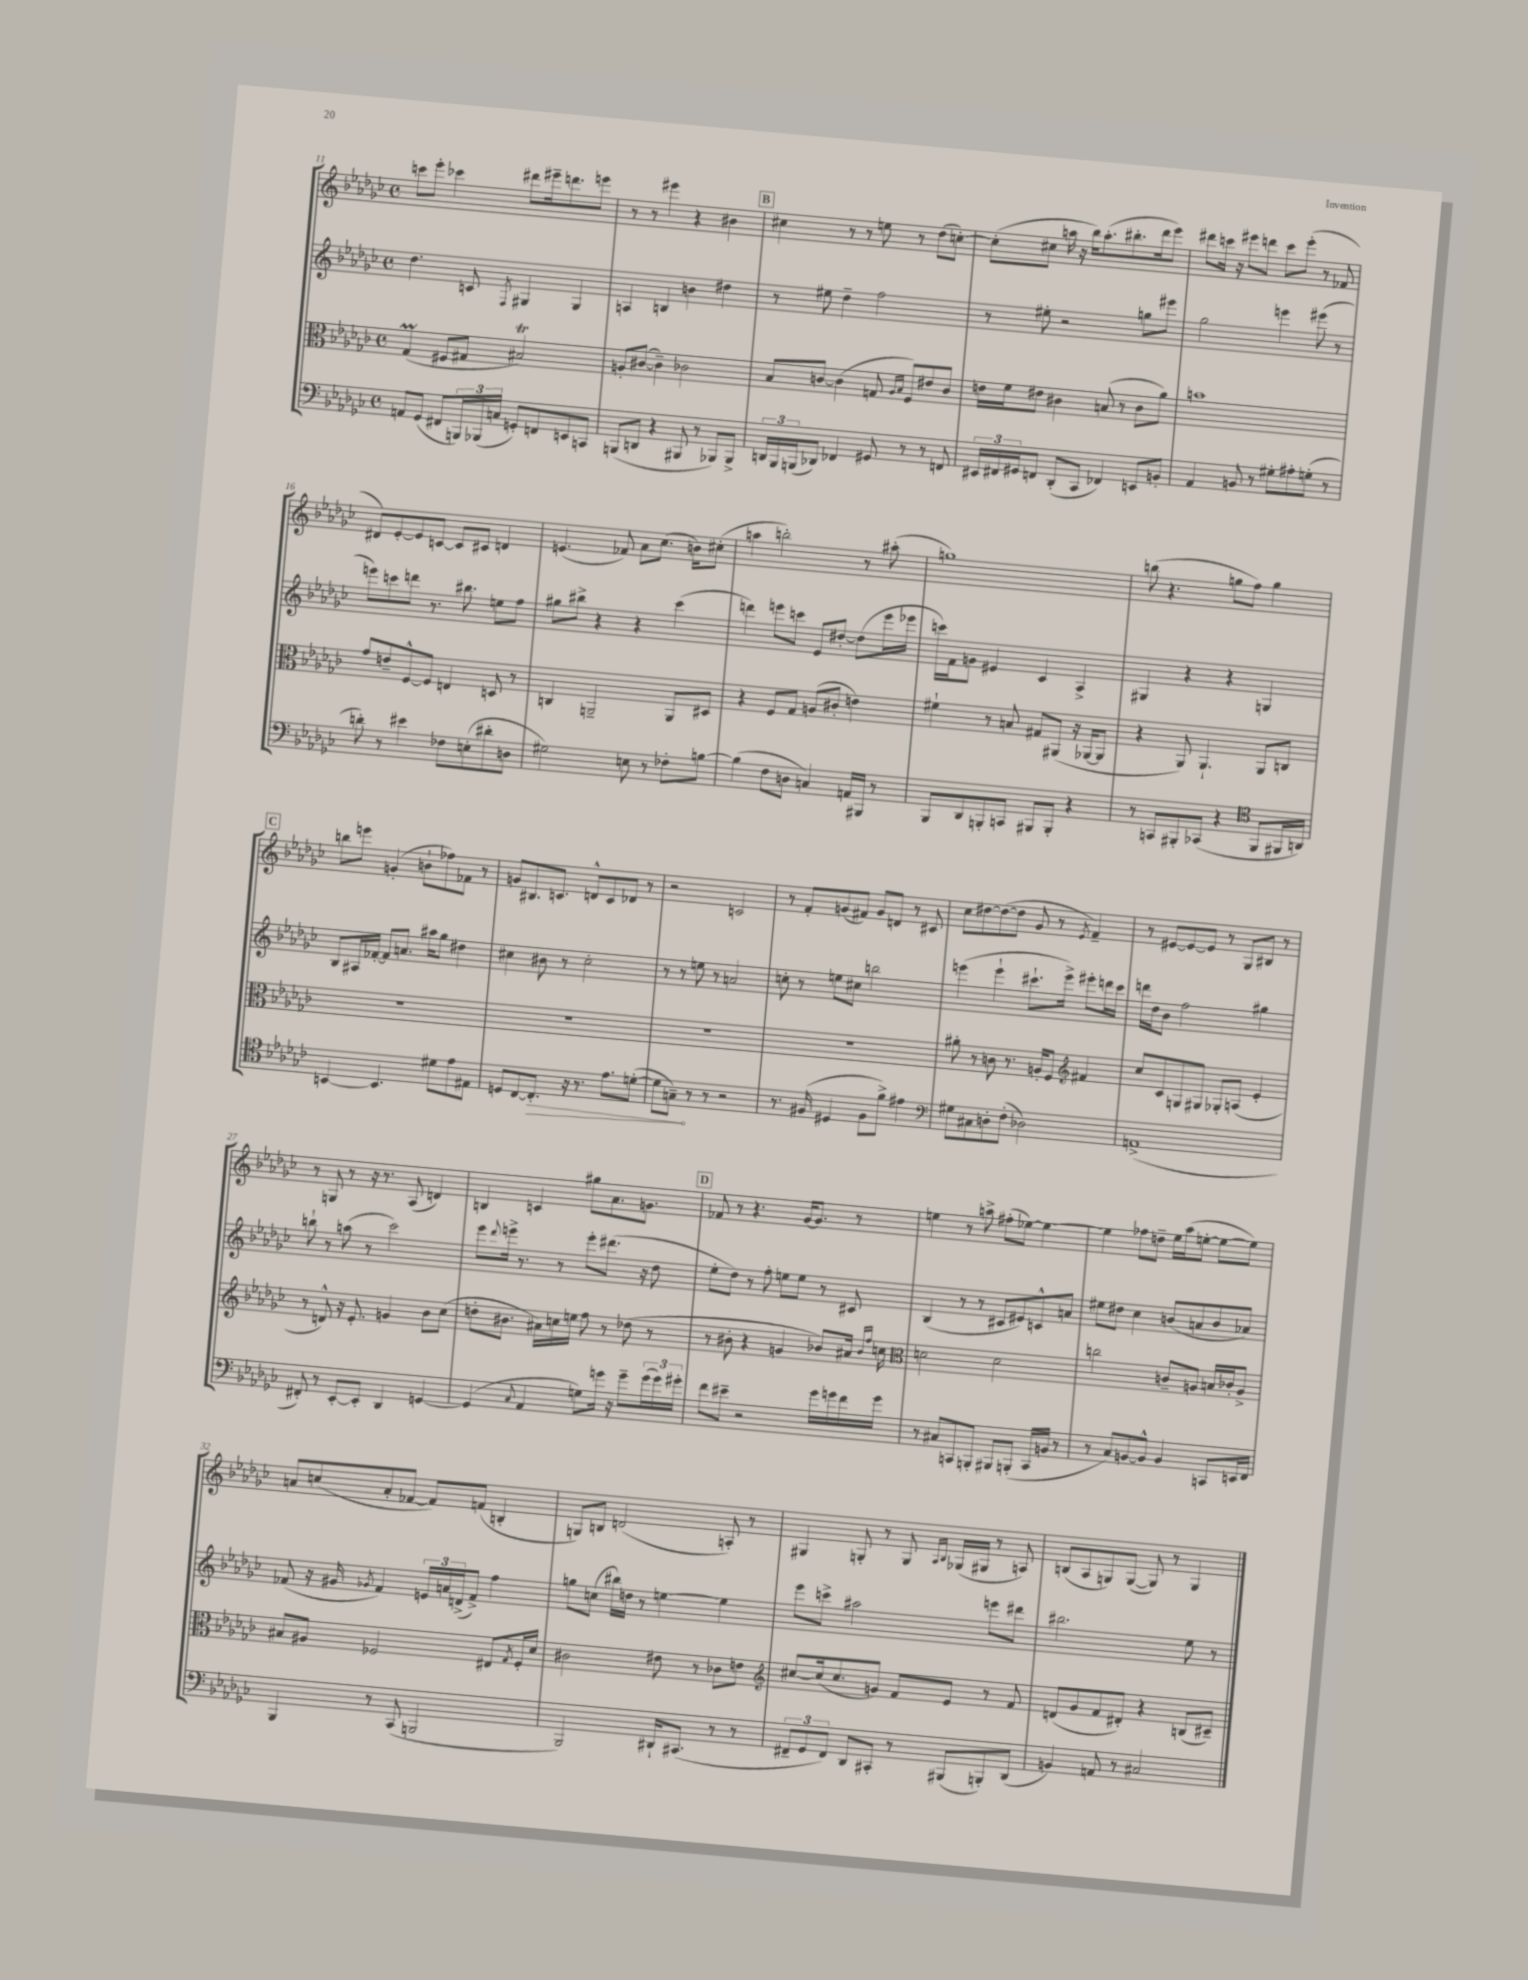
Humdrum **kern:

**kern	**kern	**kern	**kern
*staff4	*staff3	*staff2	*staff1
*clefF4	*clefC3	*clefG2	*clefG2
*k[b-e-a-d-g-c-]	*k[b-e-a-d-g-c-]	*k[b-e-a-d-g-c-]	*k[b-e-a-d-g-c-]
*M4/4	*M4/4	*M4/4	*M4/4
*met(c)	*met(c)	*met(c)	*met(c)
8AA	(4G-	4.dd-	8ccc
(8GG-	.	.	8eee-'
8FF#	8F#	.	4ccc-
24BBB)	8G#	8c	.
(24BBB-	.	.	.
24C	.	.	.
.	.	8qF	.
8GG')	2B#)	4G#	8ddd#
8FF	.	.	16eee#~
.	.	.	8.ddd
8EE	.	4G#	.
8CC	.	.	8eee
=	=	=	=
(8BBB	8A'	4A	8r
8DD	([8c#	.	8r
4r	4c#~])	4B	4eee#
8BBB#	2c-	4b	4r
8r	.	.	.
8BBB-)	.	4dd#	4b#
8BBB-^	.	.	.
=	=	=	=
24DD	8B-	8r	4cc#
24BBB-	.	.	.
(24BBB	.	.	.
8DD-)	[8c	8ee#	.
4FF-	(4c]	4dd-~	8r
.	.	.	8r
8GG#	8G	2ff	8ee
.	16qqA-	.	.
.	16qqB-	.	.
8r	8F)	.	8r
8r	8e#	.	(8dd-
8FF	8c	.	[8cc')
=	=	=	=
24EE#	16e	8r	(8cc']
24FF#	.	.	.
.	16f	.	.
24GG#	.	.	.
8FF	8e#	8ee#'	8cc#
(8DD-'	4c#	2r	16aa
.	.	.	16r
8CC-	.	.	16bb-)
.	.	.	(8.aa'
4FF-)	(8B	.	.
.	8r	.	8.bb#'
8EE	8c#	8gg	.
.	.	.	16ddd-
8BB'	8a-)	8eee#	8eee-)
=	=	=	=
4AA-	1b	2gg-	8ddd#
.	.	.	16ccc
.	.	.	16r
8BB	.	.	8eee#
8r	.	.	8ddd
8G#'	.	4eee	8ccc
8A#'	.	.	(8eee#'
(8G'	.	(8eee#	8r
8r	.	8r	8f-
=	=	=	=
8d')	8g-	8eee)	8d#)
8r	8e~	8ccc	[8e-'
4e#	[8F^^	8ddd	8e-]
.	8F]	8.r	[8c
8F-	4E	.	8c]
.	.	8.bb#	.
(8E'	.	.	8c#
8d#'	8D	8ee	4d
8D	8r	8ff	.
=	=	=	=
2G#)	4C	8gg#	(4.e
.	.	8bb#^	.
.	2AA~	4r	.
.	.	.	8f-)
8E	.	4r	8a-
8r	.	.	(8.cc-
8F-'	8AA	(4ccc-	.
.	.	.	16b)
[8B	8D#	.	(8cc#'
=	=	=	=
(4B]	4r	4ddd)	4aa
8F	8F	8eee	2bb')
8D	8G-	8ccc	.
4C)	(8A	8e-	.
.	8c#'	[8dd#'	.
16AA	4e)	(8dd#]	8r
16BBB#	.	.	.
8r	.	16eee	(8aa#'
.	.	16eee-	.
=	=	=	=
8BBB-	4f#`	16ccc)	1gg)
.	.	16f	.
8DD-	.	8g	.
8BBB'	8r	4e#	.
8CC	8B	.	.
8BBB#	8G#	4c-	.
8BBB#'	(8AA#	.	.
4r	16r	4A-^	.
.	[16AA-	.	.
.	8AA-]	.	.
=	=	=	=
8r	4r	4G#	(8bb
8CC	.	.	4.r
8BBB#'	8AA-)	4r	.
(8CC-	4.AA-`	.	.
4r	.	4r	8gg
.	.	.	8ff)
*clefC4	*	*	*
8FF	8AA-	4G	4gg
16FF#	8C	.	.
16AA)	.	.	.
=	=	=	=
[4BB	1r	8B-	8bb
.	.	16A#	8eee
.	.	[16f-'	.
4.BB]	.	8f-]	(4g'
.	.	8.a	.
.	.	.	8b`
.	.	16aa#	.
8d#	.	8gg-	8ff-)
8e-	.	4dd#	8f-
8E#	.	.	8r
=	=	=	=
8D	1r	4cc#	8g
[8C-	.	.	8.B#
8.C-']	.	8b#	.
.	.	.	8.c
.	.	8r	.
16r	.	.	.
8.r	.	2cc#'	8d^^
.	.	.	8c
8.e-	.	.	.
.	.	.	8d-
([8d'	.	.	8r
=	=	=	=
8d]	1r	8r	2r
8G~)	.	8r	.
8r	.	8ee	.
8r	.	8r	.
2r	.	2a	2c
=	=	=	=
8.r	1r	8cc'	8r
.	.	8r	8f'
(16F#	.	.	.
4D#	.	8ee	(8g
.	.	8cc#	8f#)
8F#	.	2bb	8g
8f^)	.	.	8d
4e#	.	.	8r
.	.	.	8c#
=	=	=	=
*clefF4	*	*	*
8G#	8a#'	(4eee	8cc-
8C#	8r	.	[8dd#
8D'	8c	4eee`	(8dd#_
(8F'	8.r	.	8dd#]
2D-)	.	8.ccc#`	8g-
.	16A'	.	.
.	8F	.	8r
.	.	16eee^)	.
*	*clefG2	*	*
.	.	.	8qe-
.	4f#	8eee#'	4f~)
.	.	16ddd	.
.	.	16ccc#	.
=	=	=	=
(1AA^	8cc-	16ddd	8r
.	.	16dd-	.
.	8c-	8b-	[8e#
.	8G	2ff	8e#_
.	8G#	.	8e#]
.	8G-'	.	8r
.	(8A	.	8G-
.	4e-'	4gg#	8B#
.	.	.	8r
=	=	=	=
8FF#')	8r	8bb`	8r
8r	8d^^)	8r	8G
[8EE-'	16r	(8aa	8r
.	8.e-'	.	.
8EE-']	.	8r	16r
.	.	.	8.r
4DD-	4g	2ccc-)	.
.	.	.	(8A-
[4GG	8b-	.	4d)
.	(8cc-	.	.
=	=	=	=
(4GG]	8dd'	8eee-	4B
.	.	8qqddd-	.
.	8.b#	16eee^	.
.	.	8.r	.
8qqC-	.	.	.
4AA-	.	.	4c
.	16a#)	.	.
.	16cc	8r	.
.	16ee	.	.
8G)	8ff	8eee'	8gg#
16g	8r	(8.ddd#	8.a-
16r	.	.	.
8g~	(8dd-	.	.
.	.	16r	8.g
(24g	8r	8dd-	.
24g)	.	.	.
24g#'	.	.	.
=	=	=	=
8f	8r	8ee-'	8f-
8e#~	8b#'	8dd-)	8r
2r	4r	8r	4.r
.	.	8ff'	.
.	4g	8ee	.
.	.	8ee	[16g-
.	.	.	8.g-]
16g-	8b-)	8r	.
16g	.	.	.
16f	16a#	8c#	8r
.	16qqb-	.	.
.	16qqff	.	.
16g	16cc	.	.
=	=	=	=
*	*clefC3	*	*
8r	2d	(4B-	4ee
8C#	.	.	.
8CC	.	8r	8r
8BBB'	.	8r	8aa^
8BBB#	2d	8c#	(8ff#'
(8BBB'	.	8e#)	[8ee-)
16CC	.	8c^^	4ee-_
16BB	.	.	.
8r	.	8a	.
=	=	=	=
8r	2cc	8ee#	4ee-]
8C-)	.	8dd#	.
[8BB	.	4cc-	8ff-
8BB^^]	.	.	8dd~
4BB	8c~	(8b	16ee-
.	.	.	(16aa-
.	8A	8a	[8ee'
8CC	16B	8b	8ee_
.	16c-'	.	.
16EE	8A^	8a-)	8ee])
16FF	.	.	.
=	=	=	=
4BBB-	8B#	(8f-	8a
.	8A#	16r	(8cc
.	.	16g#	.
.	.	8qg-	.
8r	2F-	4f-)	8a'
(8CC-	.	.	[8f-
2BBB	.	24e	8f-])
.	.	24a	.
.	.	(24d^	.
.	.	8f-^)	(8f
.	8E#	4ff	4B'
.	8qG-	.	.
.	16F-'	.	.
.	16d-	.	.
=	=	=	=
2BBB-)	2c#	8gg	8G)
.	.	(8cc	8B
.	.	16bb#)	(2d
.	.	16dd	.
.	.	8r	.
16DD#`	8e#	[4ee	.
(8.CC#	.	.	.
.	8r	.	.
8r	8c-	4ee]	8A')
8r	8e	.	8r
=	=	=	=
*	*clefG2	*	*
12FF#~	[8cc#	8eee-	4G#
12GG-	.	.	.
.	(16cc#]	8ccc^	.
12FF#)	.	.	.
.	8.cc#	.	.
8DD-	.	2aa#	8G'
8CC#'	8g)	.	8r
8r	8f	.	8G
.	.	.	16qqA-
.	.	.	16qqB-
(8BBB#	8e-	.	(16G-
.	.	.	16G#
8BBB')	8r	8eee	8r
(8DD-	8f	8ddd#	8A)
=	=	=	=
4BB)	(8d	2.bb#	(8B
.	8g-	.	8A-
8AA	8f	.	8G)
8r	8d#')	.	([8G
2C#	4r	.	8G])
.	.	.	8r
.	(8B	8ee-	4G
.	8c#~)	8r	.
==	==	==	==
*-	*-	*-	*-
